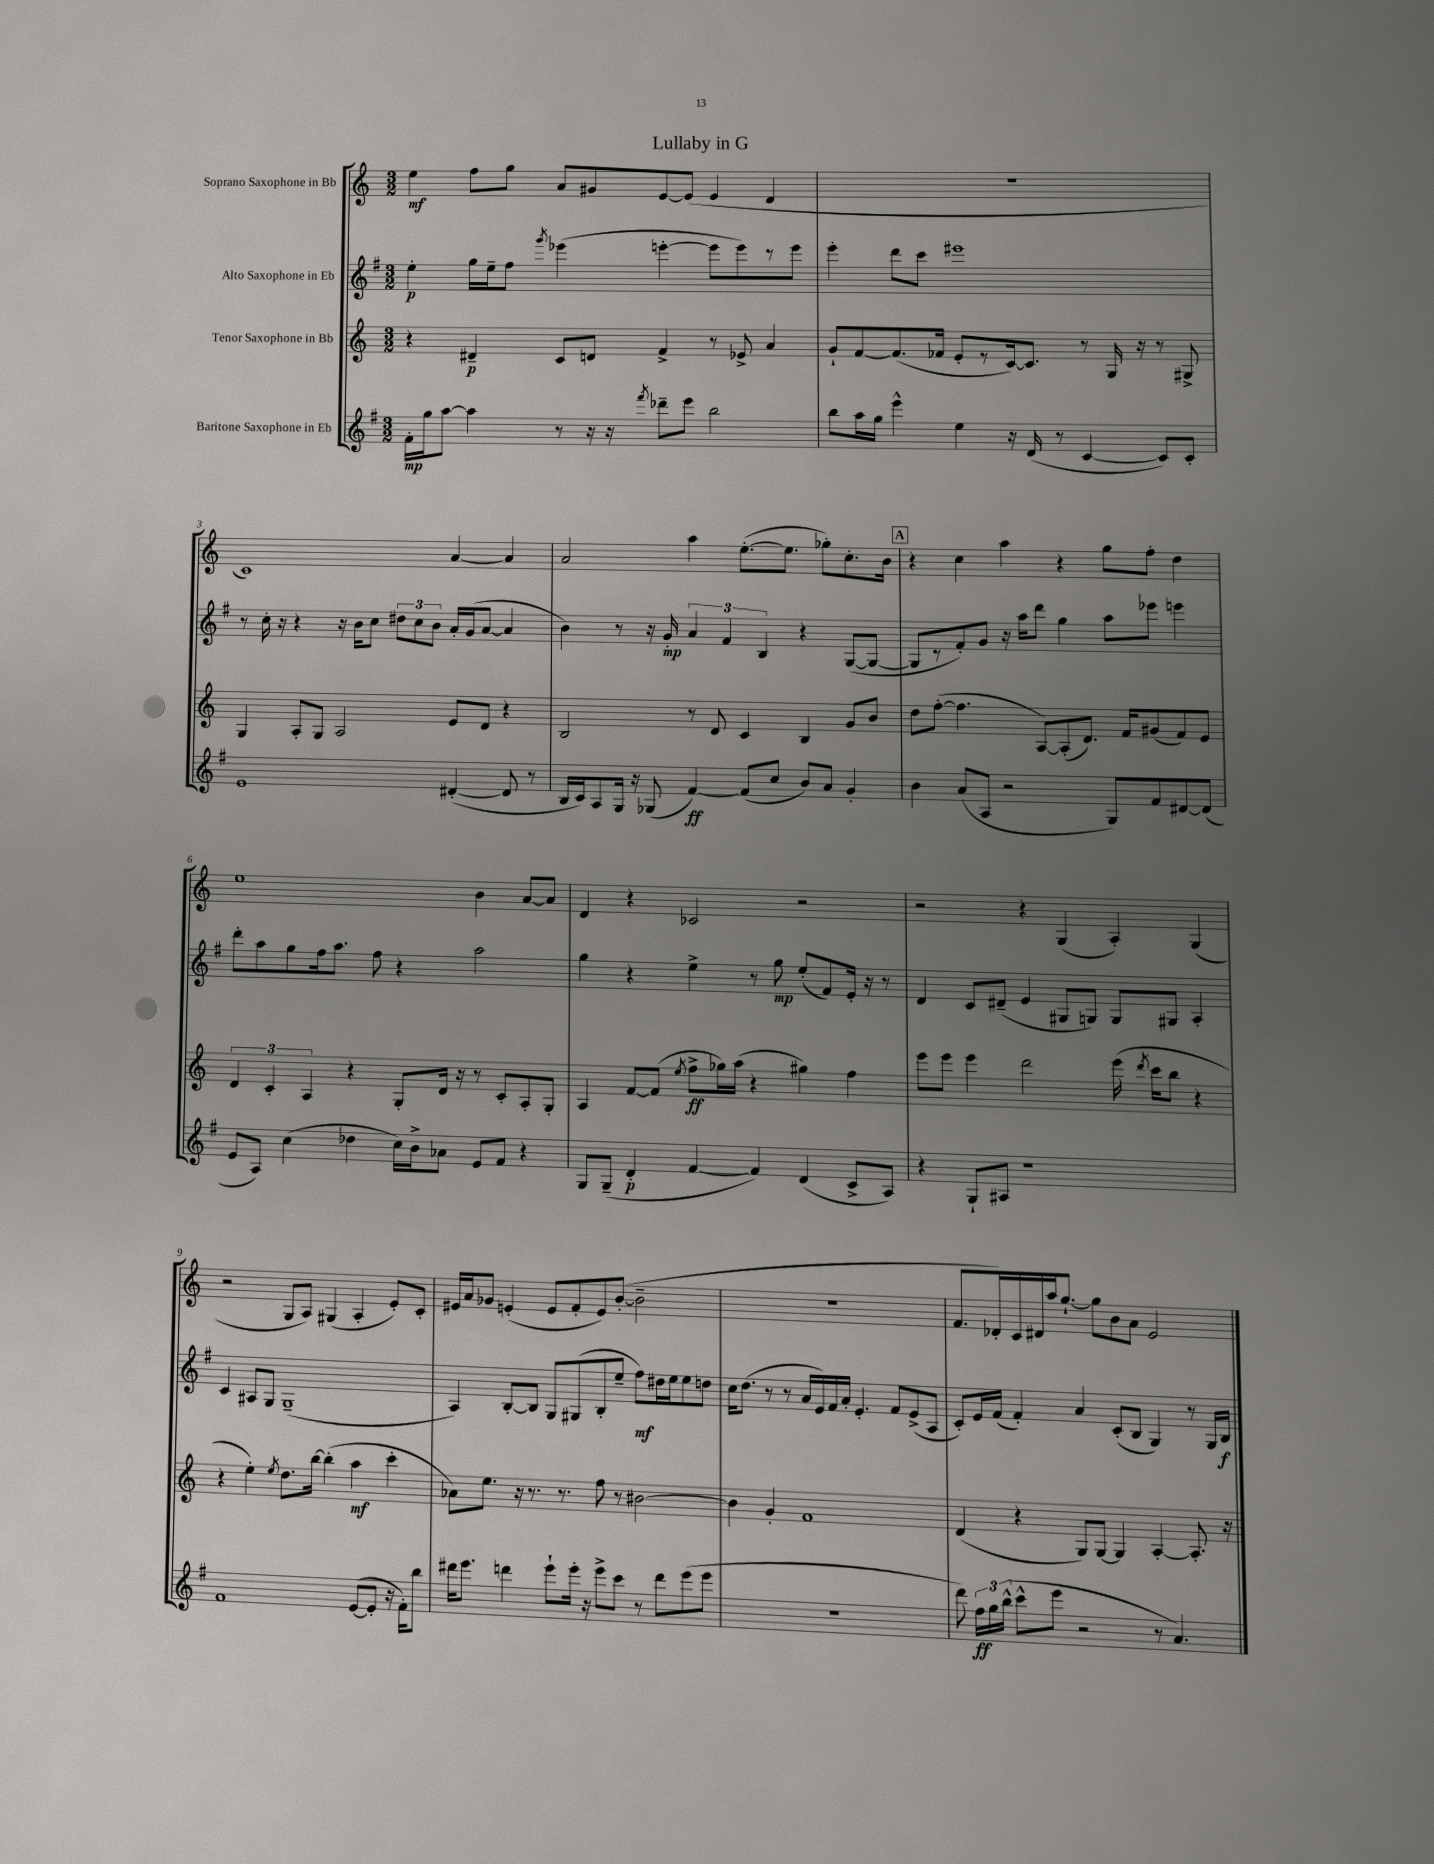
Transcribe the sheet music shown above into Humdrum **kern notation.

**kern	**dynam	**kern	**dynam	**kern	**dynam	**kern	**dynam
*part4	*part4	*part3	*part3	*part2	*part2	*part1	*part1
*staff4	*staff4	*staff3	*staff3	*staff2	*staff2	*staff1	*staff1
*I"Baritone Saxophone in Eb	*	*I"Tenor Saxophone in Bb	*	*I"Alto Saxophone in Eb	*	*I"Soprano Saxophone in Bb	*
*clefG2	*	*clefG2	*	*clefG2	*	*clefG2	*
*k[f#]	*	*k[]	*	*k[f#]	*	*k[]	*
*M3/2	*	*M3/2	*	*M3/2	*	*M3/2	*
=1	=1	=1	=1	=1	=1	=1	=1
16f#'\LL	mp	4r	.	4ee'\	p	4ee\	mf
16gg\J	.	.	.	.	.	.	.
[8aa\J	.	.	.	.	.	.	.
4aa\]	.	4d#X~/	p	16gg\LL	.	8ff\L	.
.	.	.	.	16ee~\J	.	.	.
.	.	.	.	8ff#\J	.	8gg\J	.
.	.	.	.	8qggg/	.	.	.
8r	.	8c/L	.	(4eee-X\	.	8a/L	.
16r	.	8dn/J	.	.	.	8g#X/	.
16r	.	.	.	.	.	.	.
8qfff#/	.	.	.	.	.	.	.
8ddd-X~\L	.	4f^/	.	[4eeen'\	.	[8e/	.
8eee\J	.	.	.	.	.	(8e/J]	.
2bb\	.	8r	.	8eee\L]	.	4e/	.
.	.	8e-X^/	.	8eee\)	.	.	.
.	.	4a/	.	8r	.	4d/	.
.	.	.	.	8eee\J	.	.	.
=2	=2	=2	=2	=2	=2	=2	=2
8bb\L	.	8g`/L	.	4eee'\	.	1.r	.
16aa\L	.	[8f/	.	.	.	.	.
16gg\JJ	.	.	.	.	.	.	.
4eee^^\	.	(8.f/]	.	8ddd\L	.	.	.
.	.	.	.	8ccc\J	.	.	.
.	.	16f-X/Jk	.	.	.	.	.
4ee\	.	8e'/L	.	1eee#X	.	.	.
.	.	8r	.	.	.	.	.
16r	.	[16c/k)	.	.	.	.	.
(16d/	.	8.c/J]	.	.	.	.	.
8r	.	.	.	.	.	.	.
[4c/	.	8r	.	.	.	.	.
.	.	16G/	.	.	.	.	.
.	.	16r	.	.	.	.	.
8c/L])	.	8r	.	.	.	.	.
8c'/J	.	8G#X^/	.	.	.	.	.
!!LO:LB:g=z
=3	=3	=3	=3	=3	=3	=3	=3
1e	.	4G/	.	8r	.	1c)	.
.	.	.	.	16cc'\	.	.	.
.	.	.	.	16r	.	.	.
.	.	8A'/L	.	4r	.	.	.
.	.	8G/J	.	.	.	.	.
.	.	2A/	.	16r	.	.	.
.	.	.	.	16b\KL	.	.	.
.	.	.	.	8cc\J	.	.	.
.	.	.	.	12dd#X\L	.	.	.
.	.	.	.	12cc\	.	.	.
.	.	.	.	12b\J	.	.	.
([4d#X'/	.	8e/L	.	16a'/LL	.	[4a/	.
.	.	.	.	(16g/J	.	.	.
.	.	8d/J	.	[8a/J	.	.	.
8d#/]	.	4r	.	4a/]	.	4a/]	.
8r	.	.	.	.	.	.	.
=4	=4	=4	=4	=4	=4	=4	=4
16B/LL	.	2B/	.	4b\)	.	2a/	.
16c/J)	.	.	.	.	.	.	.
8A/	.	.	.	.	.	.	.
16G/Jk	.	.	.	8r	.	.	.
16r	.	.	.	.	.	.	.
(8G-X/	.	.	.	16r	.	.	.
.	.	.	.	16g'/	mp	.	.
[4f#/)	ff	8r	.	6a/	.	4aa\	.
.	.	8d/	.	.	.	.	.
.	.	.	.	6f#/	.	.	.
(8f#/L]	.	4c/	.	.	.	([8.ee'\L	.
.	.	.	.	6B/	.	.	.
8cc/J	.	.	.	.	.	.	.
.	.	.	.	.	.	8.ee\J]	.
8b/L)	.	4B/	.	4r	.	.	.
8a/J	.	.	.	.	.	8gg-X'\L)	.
4g'/	.	8g/L	.	([8G/L	.	8.cc'\	.
.	.	8b/J	.	8G/J_	.	.	.
.	.	.	.	.	.	16b\Jk	.
!!LO:REH:place=s1:t=A
=5	=5	=5	=5	=5	=5	=5	=5
4b\	.	8dd\L	.	8G/L]	.	4r	.
.	.	([8ff'\J	.	8r	.	.	.
(8a/L	.	4.ff\]	.	8f#'/)	.	4cc\	.
8A/J	.	.	.	8g/J	.	.	.
2r	.	.	.	16r	.	4aa\	.
.	.	.	.	16aa\KL	.	.	.
.	.	[8A/L)	.	8ddd\J	.	.	.
.	.	(8A'/]	.	4gg\	.	4r	.
.	.	8.d/J)	.	.	.	.	.
8G/L)	.	.	.	8aa\L	.	8gg\L	.
.	.	16f/KL	.	.	.	.	.
8f#/	.	(8g#X/	.	8eee-X\J	.	8ff'\J	.
[8d#X/	.	8f/)	.	4eeen\	.	4dd\	.
(8d#/J]	.	8e/J	.	.	.	.	.
!!LO:LB:g=z
=6	=6	=6	=6	=6	=6	=6	=6
8e/L	.	6d/	.	8ddd'\L	.	1ee	.
8A/J)	.	.	.	8aa\	.	.	.
.	.	6c'/	.	.	.	.	.
(4cc\	.	.	.	8gg\	.	.	.
.	.	6A/	.	.	.	.	.
.	.	.	.	16ff#\k	.	.	.
.	.	.	.	8.aa\J	.	.	.
4dd-X\	.	4r	.	.	.	.	.
.	.	.	.	8ff#\	.	.	.
16cc\LL)	.	8G'/L	.	4r	.	.	.
16b^\J	.	.	.	.	.	.	.
8a-X\J	.	16d/Jk	.	.	.	.	.
.	.	16r	.	.	.	.	.
8e/L	.	8r	.	2aa\	.	4b\	.
8f#/J	.	8c'/L	.	.	.	.	.
4r	.	8A'/	.	.	.	[8a/L	.
.	.	8G'/J	.	.	.	8a/J]	.
=7	=7	=7	=7	=7	=7	=7	=7
8G/L	.	4A/	.	4gg\	.	4d/	.
(8G~/J	.	.	.	.	.	.	.
4d'/	p	[8f/L	.	4r	.	4r	.
.	.	(8f/J]	.	.	.	.	.
.	.	8qee/	.	.	.	.	.
[4f#/	.	8ff^\L	ff	4ee^\	.	2c-X/	.
.	.	16gg-X\L)	.	.	.	.	.
.	.	(16aa\JJ	.	.	.	.	.
4f#/])	.	4r	.	8r	.	.	.
.	.	.	.	8gg\	mp	.	.
(4d/	.	4gg#X\)	.	(8ee'/L	.	2r	.
.	.	.	.	8f#/)	.	.	.
8c^/L	.	4ff\	.	16e'/Jk	.	.	.
.	.	.	.	16r	.	.	.
8A/J)	.	.	.	8r	.	.	.
=8	=8	=8	=8	=8	=8	=8	=8
4r	.	8eee\L	.	4d/	.	2r	.
.	.	8eee\J	.	.	.	.	.
8G`/L	.	4eee\	.	8c/L	.	.	.
8A#X/J	.	.	.	(8d#X~/J	.	.	.
1r	.	2ddd\	.	4e/	.	4r	.
.	.	.	.	8G#X/L	.	(4G/	.
.	.	.	.	8Gn/J)	.	.	.
.	.	(16eee\	.	8G/L	.	4A'/)	.
.	.	8qddd/	.	.	.	.	.
.	.	16ccc\KL	.	.	.	.	.
.	.	8bb\J	.	8G#X/J	.	.	.
.	.	4r	.	4A'/	.	(4G/	.
!!LO:LB:g=z
=9	=9	=9	=9	=9	=9	=9	=9
1f#	.	4r	.	4c/	.	2r	.
.	.	4ee'\)	.	8A#X/L	.	.	.
.	.	.	.	8G/J	.	.	.
.	.	8qee/	.	.	.	.	.
.	.	8.dd\L	.	(1G~	.	8G/L	.
.	.	.	.	.	.	8A/J)	.
.	.	[16bb\Jk	.	.	.	.	.
.	.	(4bb'\]	.	.	.	(4G#X/	.
([8e/L	.	4aa\	mf	.	.	4A'/	.
8e'/J]	.	.	.	.	.	.	.
16r	.	4ccc'\	.	.	.	8e'/L)	.
16f#'\KL)	.	.	.	.	.	.	.
8bb\J	.	.	.	.	.	8c'/J	.
=10	=10	=10	=10	=10	=10	=10	=10
16ddd#X\KL	.	8a-X\L)	.	4A/)	.	16e#X/LL	.
8.eee\J	.	.	.	.	.	16a/J	.
.	.	8.ee\J	.	.	.	8g-X/J	.
4dddn\	.	.	.	[8B'/L	.	(4en'/	.
.	.	16r	.	.	.	.	.
.	.	8.r	.	8B/J]	.	.	.
8eee`\L	.	.	.	8G/L	.	8e/L	.
.	.	8.r	.	.	.	.	.
16eee'\Jk	.	.	.	(8G#X/	.	8f'/	.
16r	.	.	.	.	.	.	.
8eee^\L	.	8ff\	.	8B'/	.	8e/)	.
8ccc\J	.	8r	.	8ee~/J	.	([8b'/J	.
8r	.	[2b#X\	.	8ff#\L)	mf	2b~\]	.
8ddd\L	.	.	.	16dd#X\L	.	.	.
.	.	.	.	16ee\J	.	.	.
(8eee\	.	.	.	8ee\	.	.	.
8eee\J	.	.	.	8ddn\J	.	.	.
=11	=11	=11	=11	=11	=11	=11	=11
1.r	.	4b#\]	.	16cc\KL	.	1.r	.
.	.	.	.	(8.dd\J	.	.	.
.	.	4g'/	.	8r	.	.	.
.	.	.	.	8r	.	.	.
.	.	1f	.	16a/LL	.	.	.
.	.	.	.	16e/)	.	.	.
.	.	.	.	16f#/	.	.	.
.	.	.	.	16a'/JJ	.	.	.
.	.	.	.	4.e'/	.	.	.
.	.	.	.	8f#/L	.	.	.
.	.	.	.	(8e^/	.	.	.
.	.	.	.	8A/J	.	.	.
=12	=12	=12	=12	=12	=12	=12	=12
8ddd\)	.	(4d/	.	8c'/L)	.	8.f/L	.
24ff#\LL	ff	.	.	16e/L	.	.	.
24gg\	.	.	.	.	.	.	.
.	.	.	.	(16f#/JJ	.	16d-X'/L)	.
(24bb^^\JJ	.	.	.	.	.	.	.
8ccc^^\L	.	4r	.	4f#'/)	.	16c/	.
.	.	.	.	.	.	16d#X/	.
8eee\J	.	.	.	.	.	16aa/J	.
.	.	.	.	.	.	[8.gg`/J	.
2r	.	8G/L)	.	4a/	.	.	.
.	.	[8G/J	.	.	.	8gg\L]	.
.	.	4G/]	.	(8c'/L	.	8b\	.
.	.	.	.	8B/J	.	8a\J	.
8r	.	[4A'/	.	4G/)	.	2e/	.
4.a/)	.	.	.	.	.	.	.
.	.	8.A'/]	.	8r	.	.	.
.	.	.	.	16G/LL	.	.	.
.	.	16r	.	16B/JJ	f	.	.
==	==	==	==	==	==	==	==
*-	*-	*-	*-	*-	*-	*-	*-
